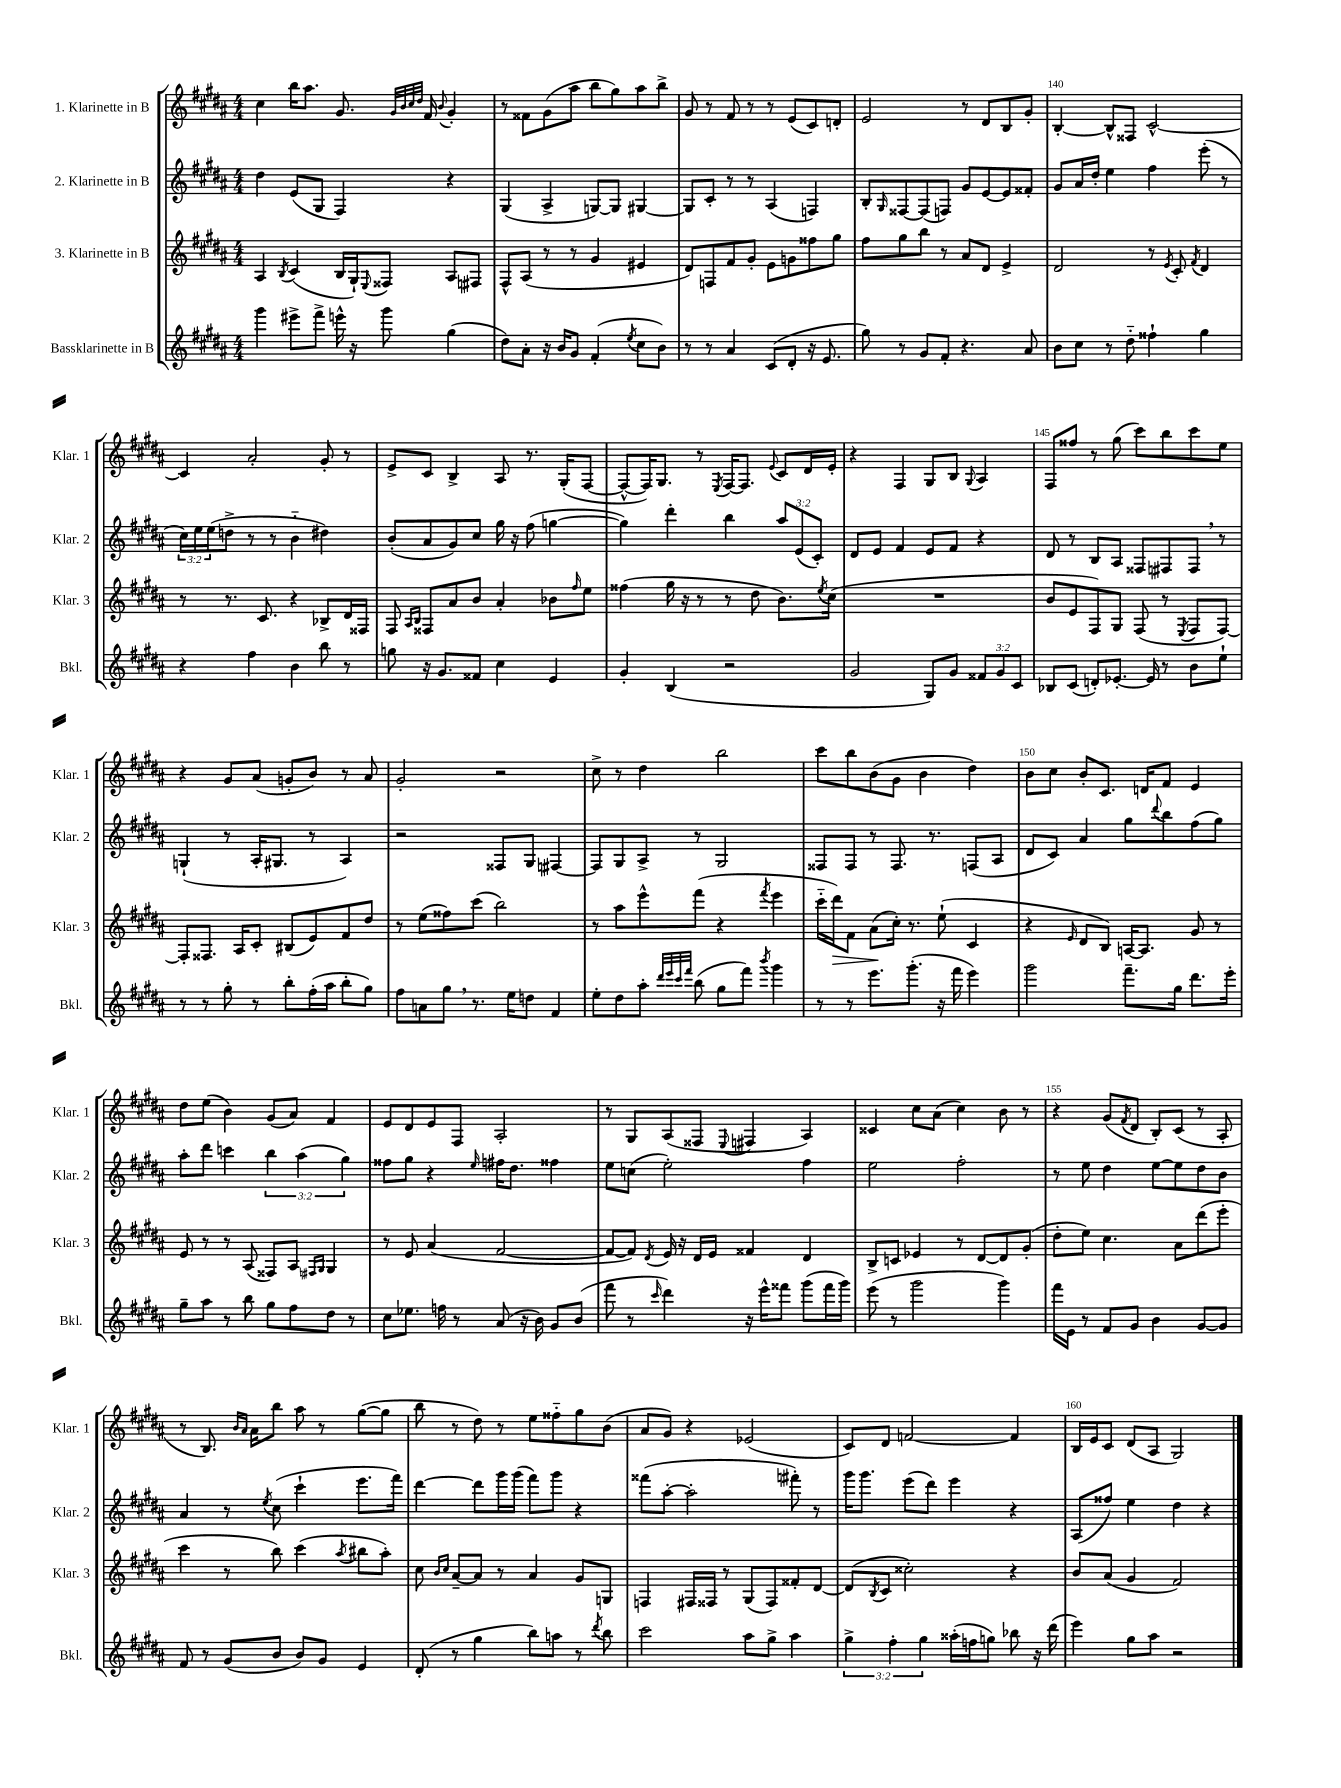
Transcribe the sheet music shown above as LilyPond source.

<<
\new StaffGroup <<
\new Staff = "s0" \with { instrumentName = "1. Klarinette in B" shortInstrumentName = "Klar. 1" } {
    \clef treble \key b \major \numericTimeSignature \time 4/4
    cis''4 b''16 ais''8. gis'8. \grace { gis'32 b'32 cis''32 dis''32 } fis'16 \appoggiatura { b'8 } gis'4-. |
    r8 fisis'8 gis'8( ais''8 b''8 gis''8) ais''8 b''8-> |
    gis'8 r8 fis'8 r8 r8 e'8( cis'8) d'8-. |
    e'2 r8 dis'8 b8 gis'8-. |
    b4~-. b8-^ fisis8 cis'2~-^ |
    cis'4 ais'2-. gis'8-. r8 |
    e'8-> cis'8 b4-> ais8 r8. gis16-.( fis8~ |
    fis8~-^ fis16) gis8. r8 \acciaccatura { e8 } fis16~ fis8. \appoggiatura { e'8 } cis'8 dis'16 e'16-. |
    r4 fis4 gis8 b8 \appoggiatura { gis8 } ais4 |
    fis8 fisis''8 r8 gis''8( cis'''8) b''8 cis'''8 e''8 |
    r4 gis'8 ais'8( g'8-. b'8) r8 ais'8 |
    gis'2-. r2 |
    cis''8-> r8 dis''4 b''2 |
    cis'''8 b''8 b'8( gis'8 b'4 dis''4) |
    b'8 cis''8 b'8-. cis'8. d'16 fis'8 e'4 |
    dis''8 e''8( b'4) gis'8( ais'8) fis'4 |
    e'8 dis'8 e'8 fis8 ais2-. |
    r8 gis8 ais8( fisis8 \appoggiatura { e8 } fis4 ais4) |
    cisis'4 cis''8 ais'8( cis''4) b'8 r8 |
    r4 gis'8( \acciaccatura { fis'8 } dis'8 b8-.) cis'8( r8 ais8-. |
    r8 b8.) \grace { b'16 ais'16 } ais'16 b''8 ais''8 r8 gis''8~( gis''8 |
    b''8 r8 dis''8) r8 e''8 fisis''8-_ gis''8 b'8( |
    ais'8 gis'8) r4 ees'2( |
    cis'8) dis'8 f'2~ f'4 |
    b16 e'16 cis'8 dis'8( ais8 gis2) \bar "|." |
}
\new Staff = "s1" \with { instrumentName = "2. Klarinette in B" shortInstrumentName = "Klar. 2" } {
    \clef treble \key b \major \numericTimeSignature \time 4/4 \override Staff.TupletNumber.text = #tuplet-number::calc-fraction-text
    dis''4 e'8( gis8 fis4) r4 |
    gis4( ais4-> g8~) g8 gis4~ |
    gis8 cis'8-. r8 r8 ais4( f4) |
    b8-. \grace { gis16 } fisis8~ fisis8( f8) gis'8 e'8~ e'8 fisis'8-. |
    gis'8 ais'16 dis''16-. e''4 fis''4 e'''8-.( r8 |
    \tuplet 3/2 { cis''16) e''16 e''16( } d''8-> r8 r8 b'4-_ dis''4) |
    b'8-.( ais'8 gis'8) cis''8 gis''16 r16 fis''8( g''4~ |
    g''4) dis'''4-. b''4 \tuplet 3/2 { ais''8 e'8( cis'8-.) } |
    dis'8 e'8 fis'4 e'8 fis'8 r4 |
    dis'8 r8 b8 ais8 fisis8 fis8 fis8 \breathe r8 |
    g4-!( r8 ais16-. gis8. r8 ais4) |
    r2 fisis8 gis8 fis4~ |
    fis8 gis8 ais8-> r8 gis2 |
    fisis8 fisis8 r8 fisis8. r8. f8( ais8 |
    dis'8 cis'8) ais'4 gis''8 \appoggiatura { dis'''8 } b''8 fis''8( gis''8) |
    ais''8-. dis'''8 c'''4 \tuplet 3/2 { b''4 ais''4( gis''4) } |
    fisis''8 gis''8 r4 \grace { e''16 } fis''16 dis''8. fisis''4 |
    e''8 c''8( e''2-.) fis''4 |
    e''2 fis''2-. |
    r8 e''8 dis''4 e''8~ e''8 dis''8 b'8 |
    ais'4 r8 \acciaccatura { e''8 } cis''8( cis'''4-! e'''8. fis'''16) |
    dis'''4~ dis'''8 gis'''16 gis'''16( fis'''8) gis'''8 r4 |
    fisis'''8( ais''8~-. ais''2-. fis'''8-.) r8 |
    gis'''16 gis'''8. e'''8( dis'''8) e'''4 r4 |
    ais8( fisis''8) e''4 dis''4 r4 \bar "|." |
}
\new Staff = "s2" \with { instrumentName = "3. Klarinette in B" shortInstrumentName = "Klar. 3" } {
    \clef treble \key b \major \numericTimeSignature \time 4/4
    ais4 \acciaccatura { b8 } cis'4( b16 gis16-!) \appoggiatura { e8 } fisis8 ais8 fis8 |
    fis8-^ ais8( r8 r8 gis'4 eis'4 |
    dis'8) f8 fis'8 gis'8-. e'8 g'8 fisis''8 gis''8 |
    fis''8 gis''8 b''8 r8 ais'8 dis'8 e'4-> |
    dis'2 r8 \acciaccatura { e'8 } cis'8-. \acciaccatura { fis'8 } dis'4 |
    r8 r8. cis'8. r4 bes8-> dis'16 fisis16 |
    fis8 \grace { ais16 b16 } fisis8 ais'8 b'8 ais'4-. bes'8 \grace { fis''16 } e''8 |
    fisis''4( gis''16 r16 r8 r8 dis''8 b'8.) \acciaccatura { e''8 } cis''16( |
    R1 |
    b'8 e'8 fis8) gis8 fis8( r8 \acciaccatura { e8 } fis8 fis8~) |
    fis8-. fisis8. ais16 cis'8-. bis8( e'8) fis'8 dis''8 |
    r8 e''8( fisis''8) cis'''8( b''2) |
    r8 ais''8 e'''8-^ fis'''8( r4 \acciaccatura { fis'''8 } e'''4 |
    cis'''16-_ dis'''16\>) fis'8 ais'8\!( cis''16-.) r8. e''8-!( cis'4 |
    r4 \grace { e'16 } dis'8 b8) a16~ a8. gis'8 r8 |
    e'8 r8 r8 ais8( fisis8) ais8 \grace { fis16 gis16 } gis4 |
    r8 e'8 ais'4( fis'2~ |
    fis'8~ fis'8) \acciaccatura { dis'8 } e'16 r16 dis'16 e'16 fisis'4 dis'4 |
    b8-> c'8 ees'4 r8 dis'8~ dis'8 gis'8-.( |
    dis''8-. e''8) cis''4. ais'8 dis'''8( e'''8-. |
    cis'''4 r8 b''8) cis'''4( \acciaccatura { ais''8 } bis''8 ais''8-.) |
    cis''8 \grace { b'16 cis''16 } ais'8~-- ais'8 r8 ais'4 gis'8 g8 |
    f4 fis16 fisis16 r8 gis8( fisis8) fisis'8-. dis'8~ |
    dis'8( \acciaccatura { b8 } cis'8 cisis''2-.) r4 |
    b'8 ais'8( gis'4 fis'2) \bar "|." |
}
\new Staff = "s3" \with { instrumentName = "Bassklarinette in B" shortInstrumentName = "Bkl." } {
    \clef treble \key b \major \numericTimeSignature \time 4/4 \override Staff.TupletNumber.text = #tuplet-number::calc-fraction-text
    gis'''4 eis'''8-> fis'''8-> e'''16-^ r16 gis'''8 gis''4( |
    dis''8) ais'8-. r16 b'16 gis'8 fis'4-.( \acciaccatura { e''8 } cis''8 b'8) |
    r8 r8 ais'4 cis'8( dis'8-. r16 e'8. |
    gis''8) r8 gis'8 fis'8-. r4. ais'8 |
    b'8 cis''8 r8 dis''8-_ fisis''4-! gis''4 |
    r4 fis''4 b'4 b''8 r8 |
    g''8 r16 gis'8. fisis'8 cis''4 e'4 |
    gis'4-. b4( r2 |
    gis'2 gis8) gis'8 \tuplet 3/2 { fisis'8 gis'8 cis'8 } |
    bes8 cis'8( d'8-.) ees'8.~-. ees'16 r8 b'8 e''8-! |
    r8 r8 gis''8-. r8 b''8-. fis''16-.( ais''16 b''8-. gis''8) |
    fis''8 a'8 gis''8 \breathe r8. e''16 d''8 fis'4 |
    e''8-. dis''8 ais''8-. \grace { dis'''32 e'''32 cis'''32 fis'''32 } b''8( gis''8 fis'''8) \acciaccatura { b'''8 } gis'''4 |
    r8 r8 e'''8. gis'''8.-.( r16 fis'''16 e'''4) |
    gis'''2 fis'''8.-- gis''16 dis'''8. e'''16-. |
    gis''8-- ais''8 r8 b''8 gis''8 fis''8 dis''8 r8 |
    cis''8 ees''8. f''16 r8 ais'8( r16 b'16) gis'8 b'8( |
    fis'''8 r8 \grace { cis'''16 } dis'''4) r16 e'''16-^ fisis'''8 gis'''8( fisis'''16 gis'''16) |
    e'''8( r8 gis'''2 gis'''4) |
    fis'''16 e'16 r8 fis'8 gis'8 b'4 gis'8~ gis'8 |
    fis'8 r8 gis'8( b'8 b'8) gis'8 e'4 |
    dis'8-.( r8 gis''4 b''8) a''8 r8 \acciaccatura { dis'''8 } b''8 |
    cis'''2 ais''8 gis''8-> ais''4 |
    \tuplet 3/2 { gis''4-> fis''4-. gis''4 } aisis''16-.( f''16 g''8) bes''8 r16 dis'''16( |
    e'''4) gis''8 ais''8 r2 \bar "|." |
}
>>
>>
\layout { \context { \Score currentBarNumber = #136 \override BarNumber.break-visibility = ##(#f #t #t) barNumberVisibility = #(every-nth-bar-number-visible 5) } }
